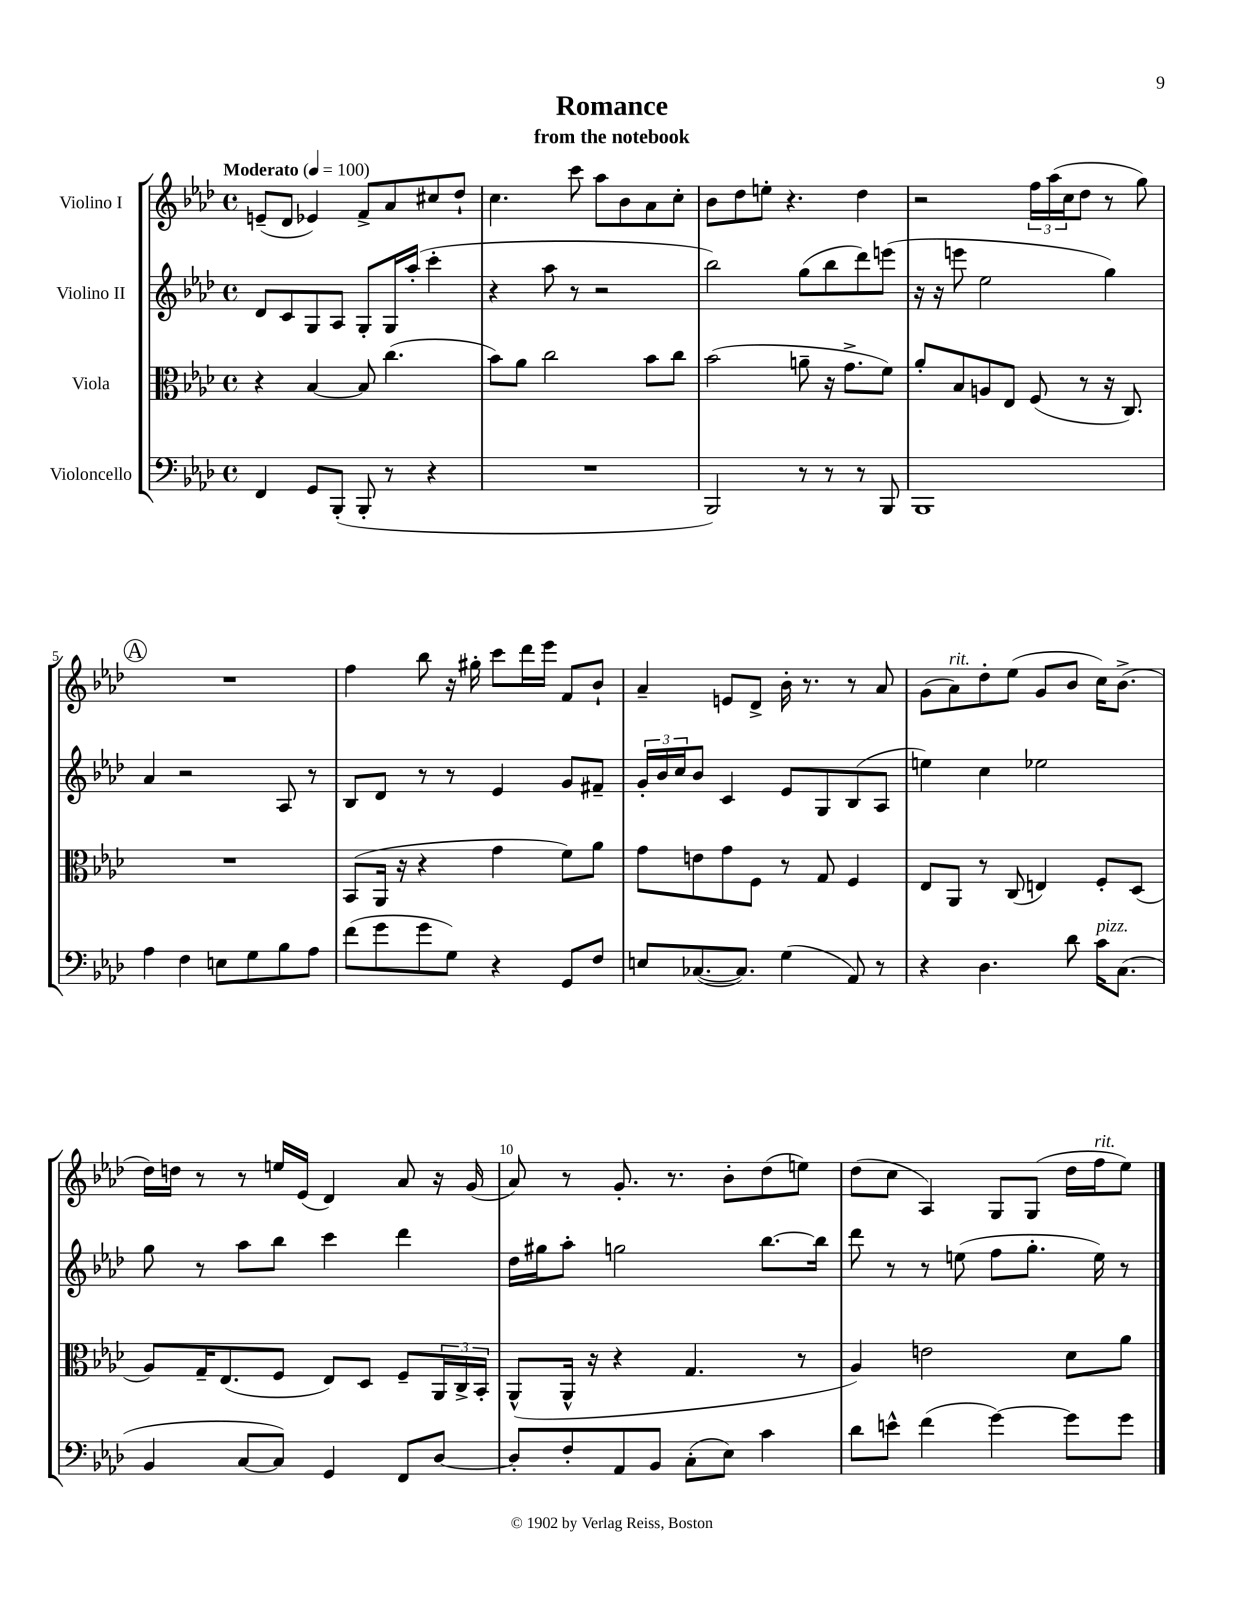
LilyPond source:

\header { title = "Romance" subtitle = "from the notebook" }
<<
\new StaffGroup <<
\new Staff = "s0" \with { instrumentName = "Violino I" } {
    \clef treble \key aes \major \defaultTimeSignature \time 4/4 \tempo "Moderato" 4 = 100
    e'8--( des'8 ees'4) f'8-> aes'8 cis''8 des''8-! |
    c''4. c'''8 aes''8 bes'8 aes'8 c''8-. |
    bes'8 des''8 e''8-. r4. des''4 |
    r2 \tuplet 3/2 { f''16 aes''16( c''16 } des''8 r8 g''8) |
    \mark \markup { \circle "A" } R1 |
    f''4 bes''8 r16 gis''16-. c'''8 des'''16 ees'''16 f'8 bes'8-! |
    aes'4-- e'8 des'8-> bes'16-. r8. r8 aes'8 |
    g'8( aes'8^\markup { \italic "rit." }) des''8-. ees''8( g'8 bes'8 c''16) bes'8.->( |
    des''16) d''16 r8 r8 e''16 ees'16( des'4) aes'8 r16 g'16( |
    aes'8) r8 g'8.-. r8. bes'8-. des''8( e''8) |
    des''8( c''8 aes4) g8 g8( des''16 f''16^\markup { \italic "rit." } ees''8) \bar "|." |
}
\new Staff = "s1" \with { instrumentName = "Violino II" } {
    \clef treble \key aes \major \defaultTimeSignature \time 4/4
    des'8 c'8 g8 aes8 g8-. g16 aes''16-.( c'''4-. |
    r4 aes''8 r8 r2 |
    bes''2) g''8( bes''8 des'''8) e'''8( |
    r16 r16 e'''8 ees''2 g''4) |
    \mark \markup { \circle "A" } aes'4 r2 aes8 r8 |
    bes8 des'8 r8 r8 ees'4 g'8 fis'8-- |
    \tuplet 3/2 { g'16-. bes'16 c''16 } bes'8 c'4 ees'8 g8 bes8( aes8 |
    e''4) c''4 ees''2 |
    g''8 r8 aes''8 bes''8 c'''4 des'''4 |
    des''16 gis''16 aes''8-. g''2 bes''8.~ bes''16 |
    des'''8 r8 r8 e''8( f''8 g''8.-. e''16) r8 \bar "|." |
}
\new Staff = "s2" \with { instrumentName = "Viola" } {
    \clef alto \key aes \major \defaultTimeSignature \time 4/4
    r4 bes4~ bes8 c''4.( |
    bes'8) aes'8 c''2 bes'8 c''8 |
    bes'2( a'8-- r16 g'8.-> f'8) |
    aes'8-. bes8 a8 ees8 f8( r8 r16 c8.) |
    \mark \markup { \circle "A" } R1 |
    bes,8( aes,16 r16 r4 g'4 f'8) aes'8 |
    g'8 e'8 g'8 f8 r8 g8 f4 |
    ees8 aes,8 r8 c8( e4) f8-. des8( |
    aes8) g16-- ees8.( f8 ees8) des8 f8-- \tuplet 3/2 { aes,16 c16-> bes,16-. } |
    aes,8-^( aes,16-^ r16 r4 g4. r8 |
    aes4) e'2 des'8 aes'8 \bar "|." |
}
\new Staff = "s3" \with { instrumentName = "Violoncello" } {
    \clef bass \key aes \major \defaultTimeSignature \time 4/4
    f,4 g,8 bes,,8-.( bes,,8-. r8 r4 |
    R1 |
    bes,,2) r8 r8 r8 bes,,8 |
    bes,,1 |
    \mark \markup { \circle "A" } aes4 f4 e8 g8 bes8 aes8 |
    f'8( g'8 g'8 g8) r4 g,8 f8 |
    e8 ces8.~( ces8.) g4( aes,8) r8 |
    r4 des4. des'8 c'16^\markup { \italic "pizz." } c8.( |
    bes,4 c8~ c8) g,4 f,8 des8~ |
    des8-. f8-. aes,8 bes,8 c8-.( ees8) c'4 |
    des'8 e'8-^ f'4( g'4~) g'8 g'8 \bar "|." |
}
>>
>>
\layout { \context { \Score \override BarNumber.break-visibility = ##(#f #t #t) barNumberVisibility = #(every-nth-bar-number-visible 5) } }
